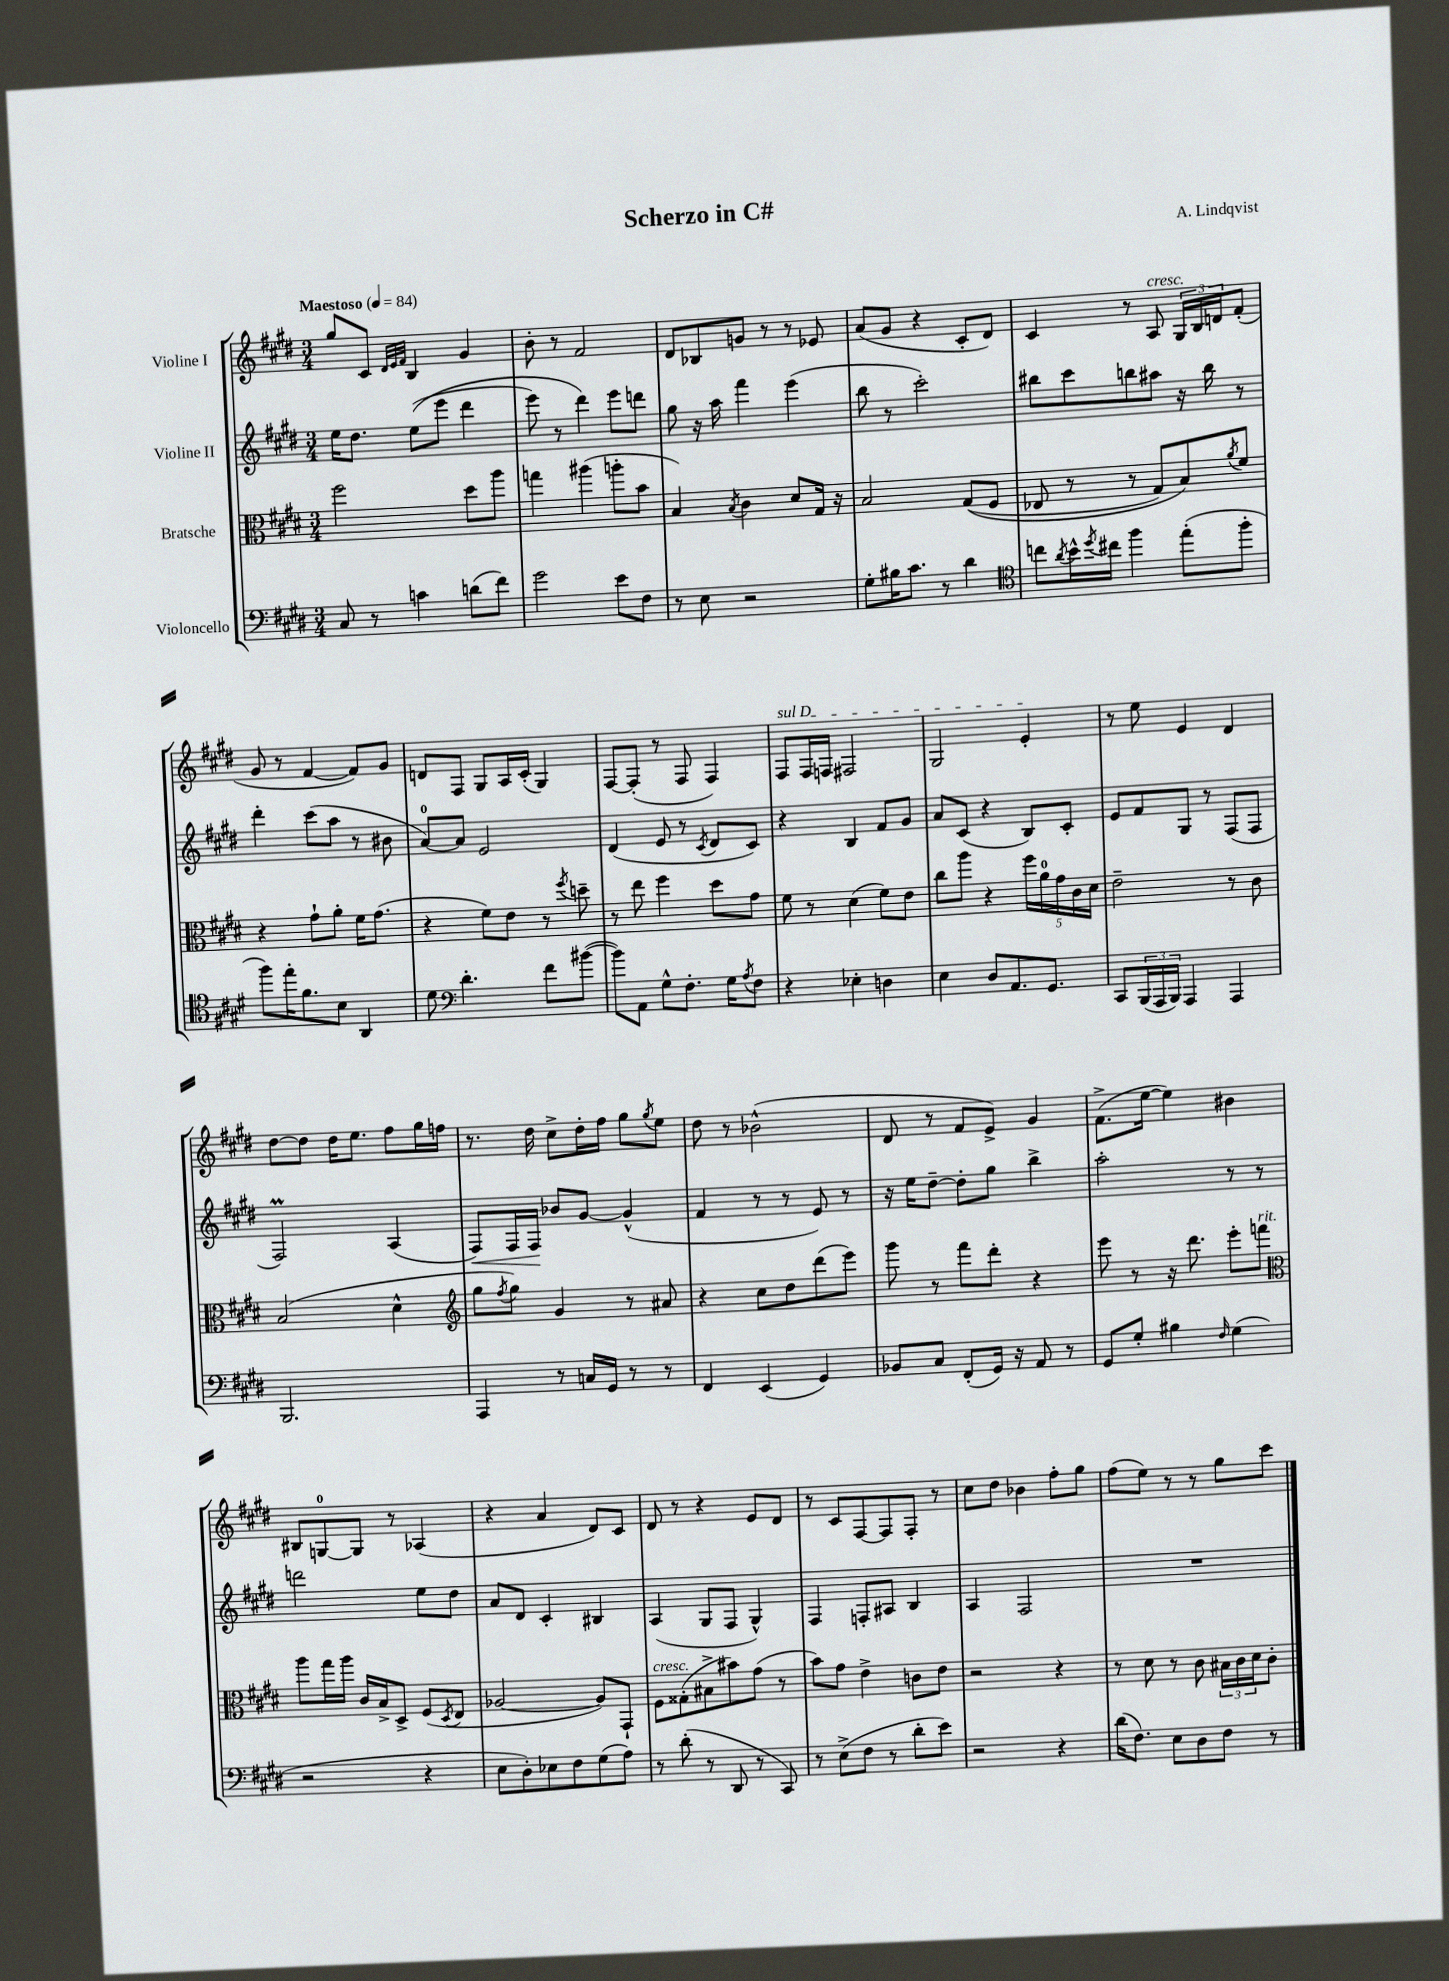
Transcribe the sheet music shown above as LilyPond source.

\header { title = "Scherzo in C#" composer = "A. Lindqvist" }
<<
\new StaffGroup <<
\new Staff = "s0" \with { instrumentName = "Violine I" } {
    \clef treble \key e \major \numericTimeSignature \time 3/4 \tempo "Maestoso" 4 = 84
    gis''8 cis'8 \grace { dis'32 e'32 fis'32 } b4 gis'4 |
    b'8-. r8 fis'2 |
    dis'8 bes8 g'8 r8 r8 ees'8 |
    a'8( gis'8 r4 cis'8-. dis'8) |
    cis'4 r8 a8^\markup { \italic "cresc." } \tuplet 3/2 { gis16 b16 d'16 } fis'8-.( |
    gis'8 r8 fis'4~ fis'8) gis'8 |
    d'8 fis8 gis8 a16 cis'16-.( gis4) |
    fis8~ fis8-.( r8 fis8 fis4) |
    \once \override TextSpanner.bound-details.left.text = \markup { \italic "sul D" } fis8\startTextSpan fis16 f16 fis2 |
    gis2 e'4-.\stopTextSpan |
    r8 e''8 e'4 dis'4 |
    dis''8~ dis''8 dis''16 e''8. fis''8 gis''16 f''16 |
    r8. dis''16 cis''8-> dis''16-. fis''16 gis''8 \acciaccatura { gis''8 } e''8 |
    dis''8 r8 bes'2-^( |
    dis'8 r8 fis'8 e'8->) gis'4 |
    fis'8.->( e''16~ e''4) bis'4 |
    bis8 g8-0~ g8 r8 aes4( |
    r4 a'4 dis'8) cis'8 |
    dis'8 r8 r4 e'8 dis'8 |
    r8 cis'8 fis8~ fis8 fis8-. r8 |
    cis''8 dis''8 bes'4 fis''8-. gis''8 |
    fis''8( e''8) r8 r8 gis''8 cis'''8 \bar "|." |
}
\new Staff = "s1" \with { instrumentName = "Violine II" } {
    \clef treble \key e \major \numericTimeSignature \time 3/4
    e''16 dis''8. e''8(\( e'''8 dis'''4 |
    e'''8) r8 dis'''4\) e'''8 d'''8 |
    gis''8 r16 a''16 fis'''4 e'''4( |
    b''8 r8 cis'''2-.) |
    bis''8 cis'''8 b''8 ais''8 r16 b''16 r8 |
    dis'''4-. cis'''8( a''8 r8 bis'8 |
    a'8-0~) a'8 e'2 |
    dis'4( e'8 r8 \acciaccatura { cis'8 } dis'8 cis'8) |
    r4 b4 fis'8 gis'8 |
    a'8 cis'8( r4 b8) cis'8-. |
    e'8 fis'8 gis8 r8 fis8( fis8 |
    fis2\prall) a4( |
    fis8\<) fis16 fis16\! bes'8 gis'8~ gis'4-^( |
    fis'4 r8 r8 e'8) r8 |
    r16 e''16 dis''8~-- dis''8-. gis''8 b''4-> |
    a''2-. r8 r8 |
    d'''2 e''8 dis''8 |
    a'8 dis'8 cis'4-. bis4 |
    a4( gis8 fis8 gis4-^) |
    fis4 f8-. ais8 b4 |
    a4 fis2 |
    R2. \bar "|." |
}
\new Staff = "s2" \with { instrumentName = "Bratsche" } {
    \clef alto \key e \major \numericTimeSignature \time 3/4
    fis''2 dis''8 a''8 |
    g''4 ais''4( a''8-. b'8 |
    b4) \acciaccatura { b8 } cis'4 dis'8 gis16 r16 |
    b2 gis8(\( fis8 |
    ees8 r8 r8 gis8) b8\) \acciaccatura { a'8 } fis'8 |
    r4 gis'8-! a'8-. fis'16 gis'8.( |
    r4 fis'8) e'8 r8 \acciaccatura { fis''8 } d''8-- |
    r8 e''8 fis''4 dis''8 gis'8 |
    fis'8 r8 dis'4( fis'8) e'8 |
    cis''8 a''8 r4 \tuplet 5/4 { fis''16 a'16-0 gis'16 cis'16 dis'16 } |
    e'2-- r8 cis'8 |
    b2( dis'4-^ |
    \clef treble gis''8 \acciaccatura { fis''8 } gis''8) gis'4 r8 ais'8 |
    r4 cis''8 dis''8 dis'''8( e'''8) |
    gis'''8 r8 fis'''8 dis'''8-. r4 |
    e'''8 r8 r16 dis'''8. e'''8-. f'''8^\markup { \italic "rit." } |
    \clef alto a''8 gis''16 a''16 cis'16 b16-> dis8-> fis8( \acciaccatura { dis8 } e8 |
    aes2~ aes8) gis,8-! |
    fis8^\markup { \italic "cresc." } gisis8-.( bis8-> bis'8) gis'8( r8 |
    b'8) gis'8 e'4-> c'8 e'8 |
    r2 r4 |
    r8 dis'8 r8 cis'8 \tuplet 3/2 { bis16 cis'16 dis'16 } cis'8-. \bar "|." |
}
\new Staff = "s3" \with { instrumentName = "Violoncello" } {
    \clef bass \key e \major \numericTimeSignature \time 3/4
    cis8 r8 c'4 d'8( fis'8) |
    gis'2 e'8 fis8 |
    r8 e8 r2 |
    gis8-. bis16 cis'8. r8 dis'4 |
    \clef tenor c''8 \acciaccatura { a'8 } b'16-^ \acciaccatura { dis''8 } cis''16 fis''4 e''8-.( fis''8-. |
    fis''8) e''16-. fis'8. b8 a,4 |
    dis'8 \clef bass dis'4.-. fis'8 bis'8~( |
    bis'8) a,8 gis8-^ fis8.-. gis16 \acciaccatura { a8 } fis8 |
    r4 ees4-. d4 |
    e4 dis8 a,8. gis,8. |
    cis,8 \tuplet 3/2 { b,,16( a,,16 b,,16) } a,,4 a,,4 |
    b,,2. |
    a,,4 r8 c16 gis,16 r8 r8 |
    fis,4 e,4( gis,4) |
    bes,8 cis8 fis,8-.( gis,16) r16 a,8 r8 |
    gis,8 gis8-. bis4 \grace { fis16 } gis4( |
    r2 r4 |
    e8 dis8-.) ees8 fis8 gis8( a8) |
    r8 dis'8-.( r8 dis,8 r8 cis,8) |
    r8 e8->( fis8 r8 dis'8-. e'8) |
    r2 r4 |
    dis'16( fis8.) e8 dis8 fis8 r8 \bar "|." |
}
>>
>>
\layout { \context { \Score \remove "Bar_number_engraver" } }
